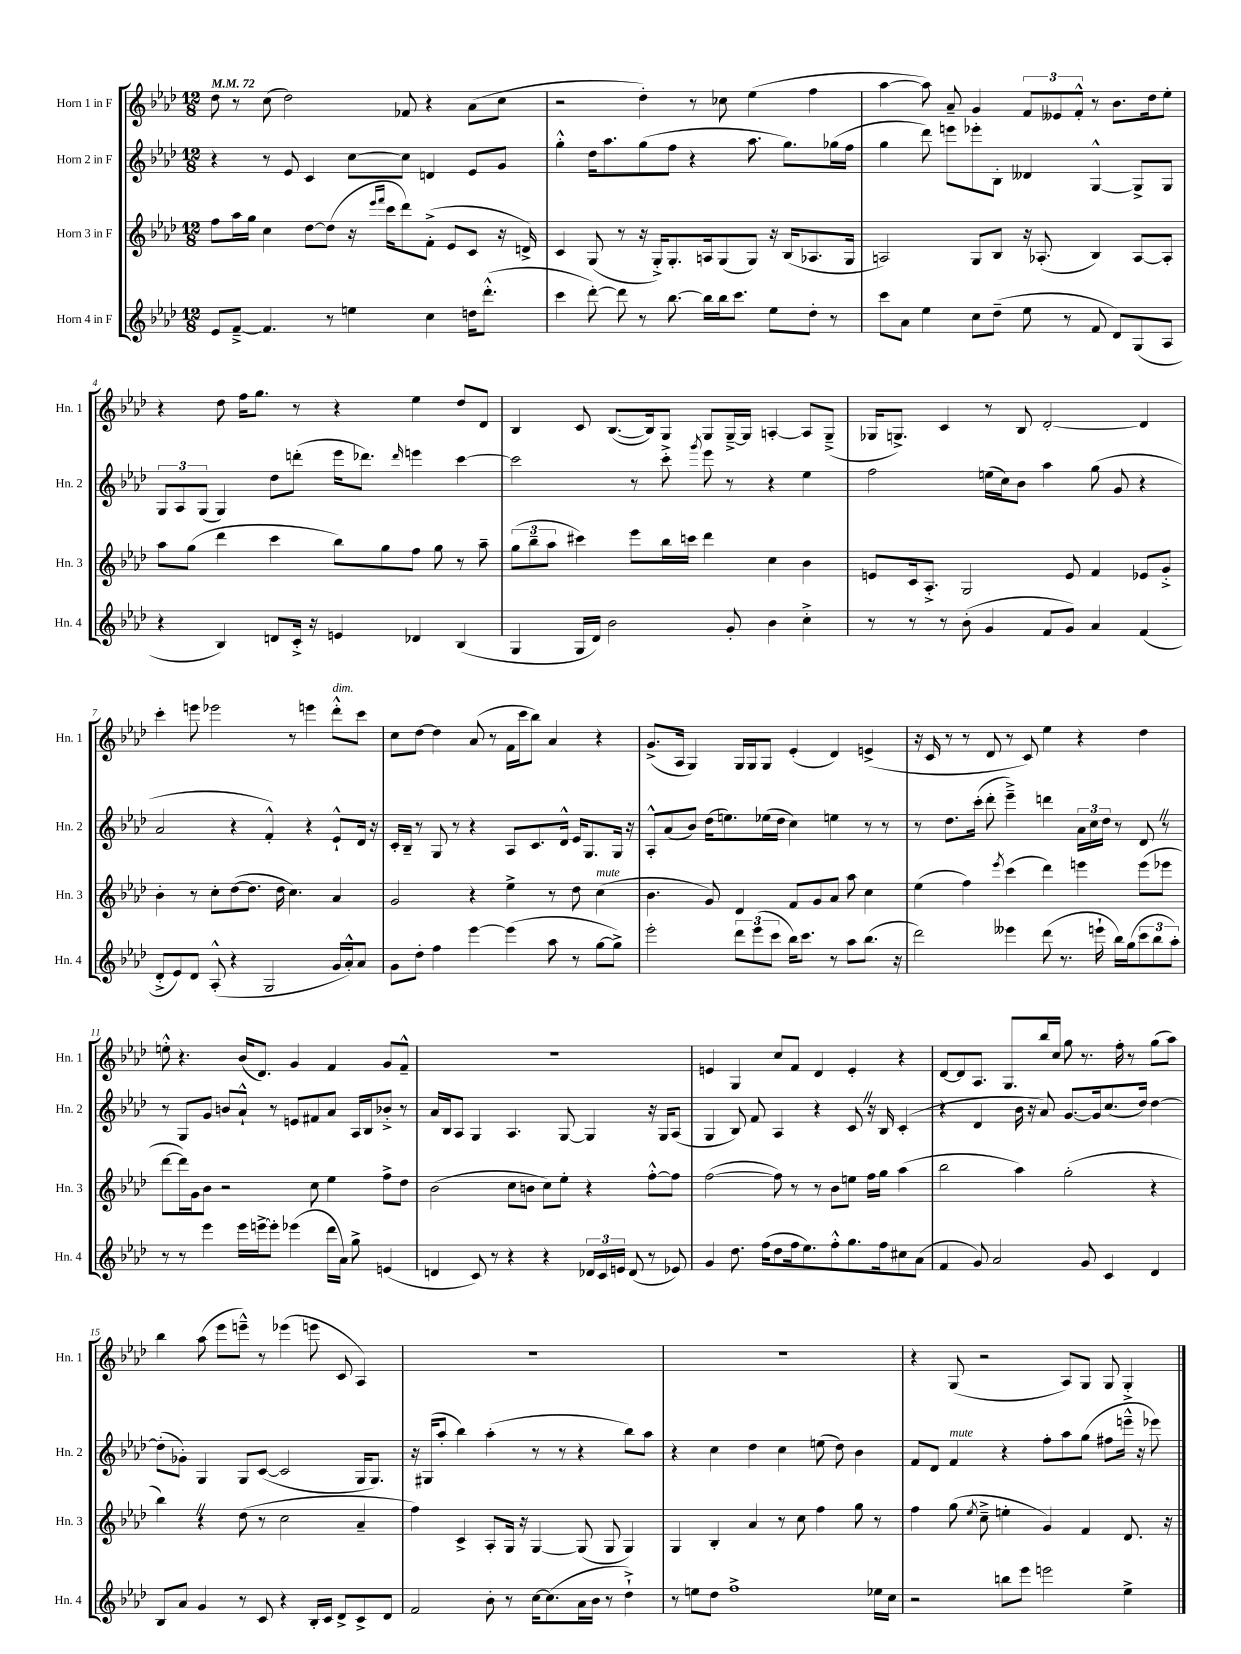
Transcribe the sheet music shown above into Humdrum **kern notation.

**kern	**kern	**kern	**kern
*staff4	*staff3	*staff2	*staff1
*clefG2	*clefG2	*clefG2	*clefG2
*k[b-e-a-d-]	*k[b-e-a-d-]	*k[b-e-a-d-]	*k[b-e-a-d-]
*M12/8	*M12/8	*M12/8	*M12/8
*MM72	*MM72	*MM72	*MM72
8e-	8ff	4r	8dd-
[8f~^	16aa-	.	8r
.	16gg	.	.
4.f]	4cc	8r	(8cc
.	.	8e-	2dd-)
.	[8dd-	4c	.
8r	(8dd-]	.	.
4ee	16r	[8cc	.
.	16qqeee-	.	.
.	16qqfff	.	.
.	16ccc	.	.
.	8ddd-)	8cc]	8f-
4cc	(8f'^	4d	4r
.	8e-	.	.
16dd	8c	8e-	(8a-
(8.ddd-'^^	.	.	.
.	16r	8g	8cc
.	16d^)	.	.
=	=	=	=
4ccc	4c	4gg'^^	2r
[8ddd-')	(8G	16dd-	.
.	.	8.aa-	.
8ddd-]	8r	.	.
8r	16r	(8gg	4dd-')
.	16G'^)	.	.
[8.bb-	8.G'	8ff	.
.	.	4r	8r
16bb-]	16A	.	.
16bb-	(8G	.	8cc-
8.ccc	.	.	.
.	8G)	8.aa-	(4ee-
8ee-	16r	.	.
.	(16B-	8.gg)	.
8dd-'	8.A-	.	4ff
8r	.	(16gg-	.
.	16G	16ff	.
=	=	=	=
8ccc	2A)	4gg	[4aa-
8a-	.	.	.
4ee-	.	8ddd-)	8aa-])
.	.	8eee	8a-~
8cc	8G	8eee-'	4g
(8dd-~	8B-	8B-'	.
8ee-	16r	4d--	12f
.	(8.A-'	.	.
.	.	.	12e--
8r	.	.	.
.	.	.	12f'^^
8f	4B-)	[4G^^	8r
8d-)	.	.	8.b-
(8G	[8A-	8G^]	.
.	.	.	16dd-
8A-	8A-']	8G	8ee-'
=	=	=	=
4r	8aa-	12G	4r
.	.	12A-	.
.	(8gg	.	.
.	.	(12G	.
4B-)	4ddd-	4G)	8dd-
.	.	.	16ff
.	.	.	8.gg
8d	4ccc	8dd-	.
16c'^	.	(8ddd'	8r
16r	.	.	.
4e	8bb-)	16eee-	4r
.	.	8.ddd-)	.
.	8gg	.	.
.	.	16qqddd-	.
4d-	8ff	4eee	4ee-
.	8gg	.	.
(4B-	8r	[4ccc	8dd-
.	8aa-~	.	8d-
=	=	=	=
4G	(12gg	2ccc]	4B-
.	12bb-~	.	.
.	12aa-	.	.
16G	4ccc#)	.	8c
16d-)	.	.	.
2b-	.	.	([8.B-
.	8eee-	8r	.
.	.	.	16B-])
.	16bb-	8ccc'^	8G
.	16ccc	.	.
.	.	8qggg	.
.	4ddd-	8eee-	8G
8g'	.	8r	[16G~^
.	.	.	16G]
4b-	4cc	4r	[4A'
4cc'^	4b-	4ee-	8A]
.	.	.	(8G~^
=	=	=	=
8r	8e	2ff	16G-
.	.	.	8.G^)
8r	16c	.	.
.	8.A-'^	.	.
8r	.	.	4c
(8b-'	2G	.	.
4g	.	(16ee	8r
.	.	16cc)	.
.	.	8b-	8B-
8f	.	4aa-	[2d-'
8g)	8e	.	.
4a-	4f	(8gg	.
.	.	8g	.
(4f	8e-	4r	4d-]
.	8g'^	.	.
=	=	=	=
8d-'^	4b-'	2a-	4ccc'
8e-)	.	.	.
8d-	8r	.	8eee
(8A-'^^	8cc'	.	2eee-
4r	([8dd-	4r	.
.	8.dd-]	.	.
2G	.	4f'^^)	.
.	16dd-	.	.
.	4.cc)	.	8r
.	.	4r	4eee
16g	4a-	8e-`^^	8ddd-'^^
16a-'^^)	.	.	.
8a-	.	16d-	8ccc
.	.	16r	.
=	=	=	=
8g	2g	16c'	8cc
.	.	16B-~	.
8dd-'	.	8r	[8dd-
4ff	.	8G	4dd-]
.	.	8r	.
[4eee-	4r	4r	(8a-
.	.	.	8r
(4eee-]	4ee-^	8A-	16f
.	.	.	16ccc
.	.	8.c	8bb-)
8aa-	8r	.	4a-
.	.	16d-^^	.
8r	8dd-	16e-	.
.	.	8.G	.
[8gg	(4cc	.	4r
8gg^])	.	16G	.
.	.	16r	.
=	=	=	=
2eee-'	4.b-	8A-'^^	(8.g^
.	.	(8a-	.
.	.	.	16A-
.	.	8b-)	4G)
.	8g)	(16dd-	.
.	.	8.ee)	.
12ddd-	4d-	.	16G
.	.	.	16G
(12eee-	.	.	.
.	.	(16ee-	8G
12ccc	.	.	.
.	.	16dd-	.
16bb-)	8f	4cc)	(4e-'
8.ccc	.	.	.
.	8g	.	.
8r	8a-	4ee	4d-)
8aa-	8aa-	.	.
(8.bb-	4cc	8r	(4e^
.	.	8r	.
16r	.	.	.
=	=	=	=
2ddd-)	(4ee-	8r	16r
.	.	.	16c
.	.	8.dd-	8r
.	4ff)	.	8r
.	.	(16ccc'	.
.	.	8ddd-'	8d-
.	8qeee-	.	.
4eee--	(4ccc	4eee-~^)	8r
.	.	.	8c)
(8ddd-	4ddd-)	4ddd	4ee-
8.r	.	.	.
.	4eee	24a-	4r
.	.	24cc	.
16eee`	.	.	.
.	.	24dd-	.
16bb-)	.	8r	.
(16gg	.	.	.
12ccc	(8eee	8d-	4dd-
12bb-	.	.	.
.	8eee-	8r	.
12aa-')	.	.	.
=	=	=	=
8r	[8ddd-	8r	8ee'^^
8r	16ddd-])	8G	4.r
.	16g	.	.
4eee-	8b-	8g	.
.	2r	8b	.
16eee-	.	8a-`^^	(16b-
[16eee^	.	.	8.d-)
8eee']	.	8r	.
(4eee-	.	8e	4g
.	8cc	8f#	.
16ddd-	4ee-	8a-	4f
16a-)	.	.	.
8gg^	.	16A-	.
.	.	16B-	.
(4e	8ff^	8b-'^	8g
.	8dd-	8r	8f~^^
=	=	=	=
4d	(2b-	16a-	1.r
.	.	16B-	.
.	.	8A-	.
8c)	.	4G	.
8r	.	.	.
4r	8cc	4.A-	.
.	8b	.	.
4r	8cc)	.	.
.	8ee-'	[8G	.
24d-	4r	4G]	.
24c	.	.	.
24e	.	.	.
(8d-	.	.	.
8r	[8ff'^^	16r	.
.	.	16G	.
8e-)	8ff]	(8A-	.
=	=	=	=
4g	([2ff	4G	4e
8.dd-	.	8B-)	4G
.	.	8f	.
(16ff	.	.	.
8dd-	8ff])	4A-	8cc
16ff	8r	.	8f
8.ee-)	.	.	.
.	8r	4r	4d-
8ff'^^	8b-	.	.
8.gg	8ee	8c	4e'
.	16ff	16r	.
16ff	16gg	16B-	.
8cc#	(4aa-	(4c'	4r
(8a-	.	.	.
=	=	=	=
4f	2bb-	4r	[8d-
.	.	.	8d-]
8g)	.	4d-	8.A-
2a-	.	.	.
.	.	.	8.G
.	4aa-)	16b-	.
.	.	16r	.
.	.	8a-)	16bb-
.	.	.	16cc
.	(2gg'	[8.g	8gg
8g	.	.	8.r
.	.	16g]	.
4c	.	(8.cc	.
.	.	.	16ff'
.	.	.	8r
.	.	16dd-)	.
4d-	4r	[4dd-	(8gg
.	.	.	8aa-)
=	=	=	=
8B-	4bb-)	(8dd-']	4bb-
8a-	.	8g-')	.
4g	4r	4G	(8aa-
.	.	.	8eee-
8r	(8dd-	8G	8eee~^^)
8c	8r	([8c	8r
4r	2cc	2c]	(4eee-
16B-'	.	.	8eee
16c	.	.	.
8d-^	.	.	8c
8c^	4a-~	16G	4A-)
.	.	8.G)	.
8d-	.	.	.
=	=	=	=
2f	4ff)	16r	1.r
.	.	(16G#	.
.	.	8aa-'	.
.	4c^	4bb-)	.
8b-'	8A-'	(4aa-'	.
8r	16G	.	.
.	16r	.	.
[16cc	[4G	8r	.
(8.cc]	.	.	.
.	.	8r	.
16a-	(8G]	4r	.
16b-	.	.	.
8r	8G	.	.
4dd-`^)	4G)	8bb-)	.
.	.	8aa-	.
=	=	=	=
8r	4G	4r	1.r
8ee	.	.	.
8dd-	4B-'	4cc	.
1ff^	.	.	.
.	4a-	4dd-	.
.	8r	4cc	.
.	8cc	.	.
.	4ff	(8ee	.
.	.	8dd-)	.
.	8gg	4b-	.
16ee-	8r	.	.
16cc	.	.	.
=	=	=	=
2r	4ff	8f	4r
.	.	8d-	.
.	(8gg	4f	(8G
.	8qee-	.	.
.	8cc~^	.	2r
8bb	4ee'	4r	.
8eee-	.	.	.
2eee	4g)	8ff'	.
.	.	8aa-	8A-)
.	4f	(8gg	8G
.	.	8ff#	8G
4ee-^	8.d-	16eee~^^	4G'^
.	.	16r	.
.	.	8eee-)	.
.	16r	.	.
==	==	==	==
*-	*-	*-	*-
